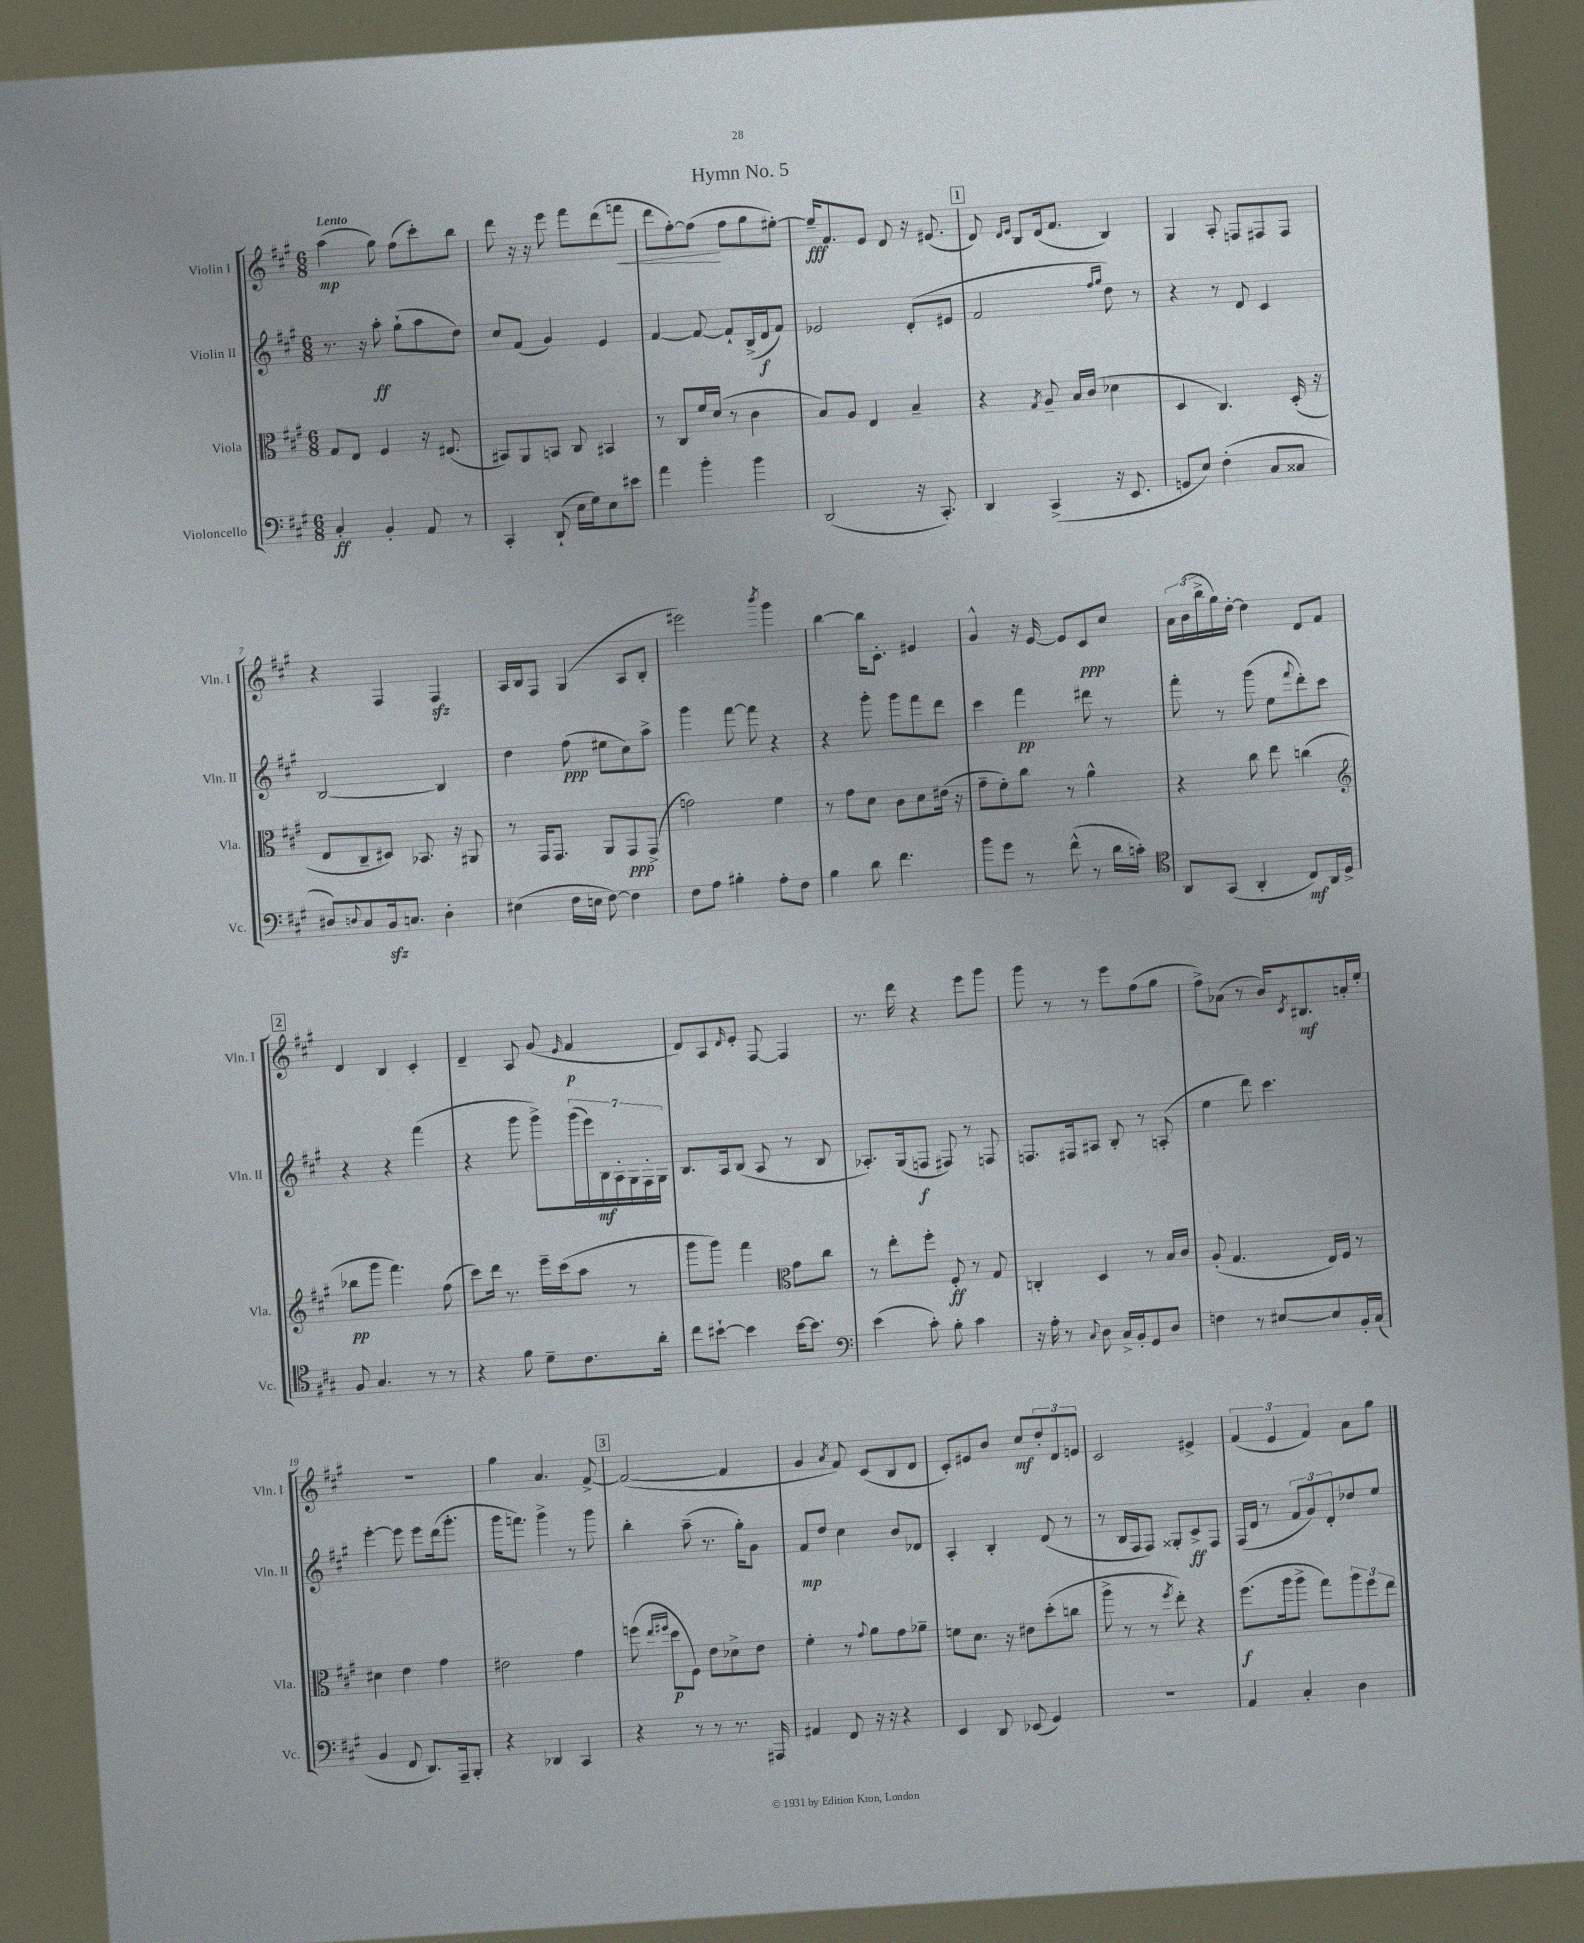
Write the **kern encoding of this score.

**kern	**kern	**kern	**kern
*staff4	*staff3	*staff2	*staff1
*clefF4	*clefC3	*clefG2	*clefG2
*k[f#c#g#]	*k[f#c#g#]	*k[f#c#g#]	*k[f#c#g#]
*M6/8	*M6/8	*M6/8	*M6/8
4C#'	8G#	8.r	(4aa
.	8E	.	.
.	.	16r	.
4BB'	4F#	8aa'	8gg#)
.	.	(8gg#`	(8ff#
8AA	16r	8aa	8ccc#')
.	(8.E#	.	.
8r	.	8dd)	8bb
=	=	=	=
4CC#'	8BB#)	8cc#	8ddd
.	8AA	(8f#	16r
.	.	.	16r
(8DD`	8BB	4g#)	8eee
16E	8C#	.	8fff#
16G#)	.	.	.
8E	4BB#	4e	(8ddd
8e#	.	.	8fff
=	=	=	=
4a	8r	[4f#	8ddd
.	8C#	.	[8ff#')
4b'	16f#	8f#_	(8ff#]
.	(16d	.	.
.	8r	8f#`]	8ff#
4b	4c#	(16B^	8gg#
.	.	16d	.
.	.	8f#)	[8ee#')
=	=	=	=
(2DD	8B)	2e-	16ee#~]
.	.	.	8.f#
.	8A	.	.
.	4E	.	8e
.	.	.	8d
16r	4B~	(8d'	16r
8.CC#')	.	.	(8.e#
.	.	8e#	.
=	=	=	=
4DD	4r	2f#	8d)
.	.	.	16qqd
.	.	.	16qqe
.	.	.	8B
.	8qG#	.	.
(4CC#^	8A~	.	(16d
.	.	.	8.f#
.	16B	.	.
.	(16c#	.	.
.	.	16qqff#	.
.	.	16qqgg#	.
16r	4d-	8dd)	4B)
8.EE	.	.	.
.	.	8r	.
=	=	=	=
8GG	4D	4r	4G#
8E)	.	.	.
(4F#'	4.C#)	8r	8A'
.	.	8d	8F
8C#	.	4c#	8F#
8C##	(16D'	.	8F#
.	16r	.	.
=	=	=	=
8D#)	8E	[2B	4r
8qqD	.	.	.
8C#	8C#~	.	.
16BB	8D#)	.	4F#
8.C	.	.	.
.	8.BB-	.	.
4D'	.	4B]	4F#
.	16r	.	.
.	8AA#	.	.
=	=	=	=
(4E#	8r	4dd	16A
.	.	.	16B
.	16GG#	.	8F#
.	8.GG#	.	.
16F#	.	(8ff#	(4G#
16E	.	.	.
[8F#)	8AA	8ee#	.
4F#]	8GG#	8cc#)	8A
.	(8GG#^	8aa^	8B'
=	=	=	=
8F#	2g)	4ggg#	2eee#)
8A	.	.	.
4B#'	.	[8fff#	.
.	.	8fff#]	.
.	.	.	8qbbb
8A'	4f#	4r	4ggg#
8F#	.	.	.
=	=	=	=
4B	8r	4r	[4bb
.	8g#	.	.
8d	8d	8ggg#'	16bb]
.	.	.	8.c#'
4.f#	8c#	8ggg#	.
.	8d	8fff#	4e#
.	(16e#	8ddd	.
.	16r	.	.
=	=	=	=
8b	8g#~	4ccc#	4g#^^
8g#	8f#')	.	.
8r	8cc#	4fff#	16r
.	.	.	[16e
(8f#^^	8r	.	8e]
8r	4a^^	8ddd#	8c#
16d	.	8r	8cc#
16c')	.	.	.
=	=	=	=
*clefC4	*	*	*
8AA	4r	8fff#'	24a
.	.	.	(24b
.	.	.	24bb^
(8GG#	.	8r	16gg#)
.	.	.	[16dd'
4AA'	8cc#	(8ggg#	4dd]
.	8ee	8ee	.
.	.	8qqfff#	.
8C#)	(4cc	8ddd')	8d
16AA	.	8ccc#	8f#
16D^	.	.	.
=	=	=	=
*	*clefG2	*	*
8F#	8bb-	4r	4d
4.G#	8ggg#	.	.
.	4.fff#)	4r	4B
8r	.	(4fff#	4c#'
8r	(8ff#	.	.
=	=	=	=
4r	8ccc#)	4r	4d~
.	16ddd	.	.
.	8.r	.	.
8f#	.	8ggg#	8A
8d~	16eee~	8ggg#^)	(8g#
.	(16ccc#	.	.
.	.	.	16qqe
8.c#	8aa	(28ggg#	4f#
.	.	28eee)	.
.	.	28B	.
.	.	28A'	.
.	8r	.	.
.	.	28G#	.
.	.	28F#'	.
16a'	.	.	.
.	.	28G#	.
=	=	=	=
8cc#	8ggg#	8.B	8d)
[8b#`	8ggg#)	.	8A
.	.	16A	.
.	.	.	16qqd
4b#]	4fff#	(8B	8e'
.	.	8A	[8F#
*	*clefC3	*	*
[16b#	8g#	8r	4F#]
8.b#]	.	.	.
.	8cc#	8B	.
=	=	=	=
*clefF4	*	*	*
(4e	8r	8.A-')	8.r
.	8ee'	.	.
.	.	(16G#	16ddd
8c#')	8ff#'	8F	4r
8B'	8F#'	8F#)	.
4c#	8r	8r	8eee
.	8G#	8F	8ggg#
=	=	=	=
16r	4C'	8.F	8ggg#
16A'	.	.	.
8r	.	.	8r
.	.	16F#	.
8qqC#	.	.	.
8D	4D	8A#	8r
16C#^	.	8B'	8eee
16BB'	.	.	.
8GG#	8r	8r	(8ff#
8D	16B	(8A'	8gg#
.	16c#	.	.
=	=	=	=
4F	(8A'	4ee	8ff#^)
.	4.G#	.	(8a-
8r	.	8ddd)	8r
[8E#	.	4.ccc#	16b)
.	.	.	8qc#
.	.	.	8.B#
8E#]	16E)	.	.
.	16F#	.	.
16BB'	8r	.	16a'
(16C#	.	.	16ee'
=	=	=	=
4BB	4d#	[4eee'	2.r
8FF#	4e	8eee]	.
8.DD)	.	8eee	.
.	4g#	(16ddd	.
16AAA~	.	8.ggg#'	.
8BBB'	.	.	.
=	=	=	=
4r	2e#	16ggg#	4gg#
.	.	8.fff)	.
4DD-	.	4ggg#^	4.a
4CC#	4g#	8r	.
.	.	8ggg#	[8f#^
=	=	=	=
4r	(8ff	4bb'	(2f#_
.	16qqee	.	.
.	16qqff#	.	.
.	8dd	.	.
8r	8F#)	(8aa~	.
8r	8e	8.r	.
8.r	8d-^	.	4f#]
.	.	16gg#')	.
.	8e	8g#	.
16AAA#	.	.	.
=	=	=	=
4AA#	4f#'	8f#	4g#
.	.	8dd	.
.	.	.	8qa
8FF#	8r	4cc#	8f#)
.	8qqg#	.	.
16r	8a	.	(8c#
16r	.	.	.
4r	8g#	8b	8B
.	8a-~	8d-	8d
=	=	=	=
4EE	8f	4A'	8c#')
.	8.d	.	8e#
8DD	.	4B'	8b
.	16r	.	.
(8EE-	8e#	.	8cc#
4GG#)	(8dd'	(8d	12dd'
.	.	.	12d
.	8cc	8r	.
.	.	.	12e
=	=	=	=
2.r	8aa^	8r	2c#
.	8r	16B	.
.	.	16F#	.
.	8r	8F#)	.
.	8qff#	.	.
.	8ee')	8G##'	.
.	4r	8c#^	4e#^
.	.	8F#	.
=	=	=	=
4AA	(8.ff#	(16F#	(6f#
.	.	16d	.
.	.	8r	.
.	.	.	6e
.	16aa	.	.
4C#'	8aa^	12f#	.
.	.	12g#)	6f#)
.	8gg#)	.	.
.	.	12d'	.
4D	12aa	8dd-	8a
.	12ff#	.	.
.	.	8ee	8gg#
.	12ee	.	.
==	==	==	==
*-	*-	*-	*-
